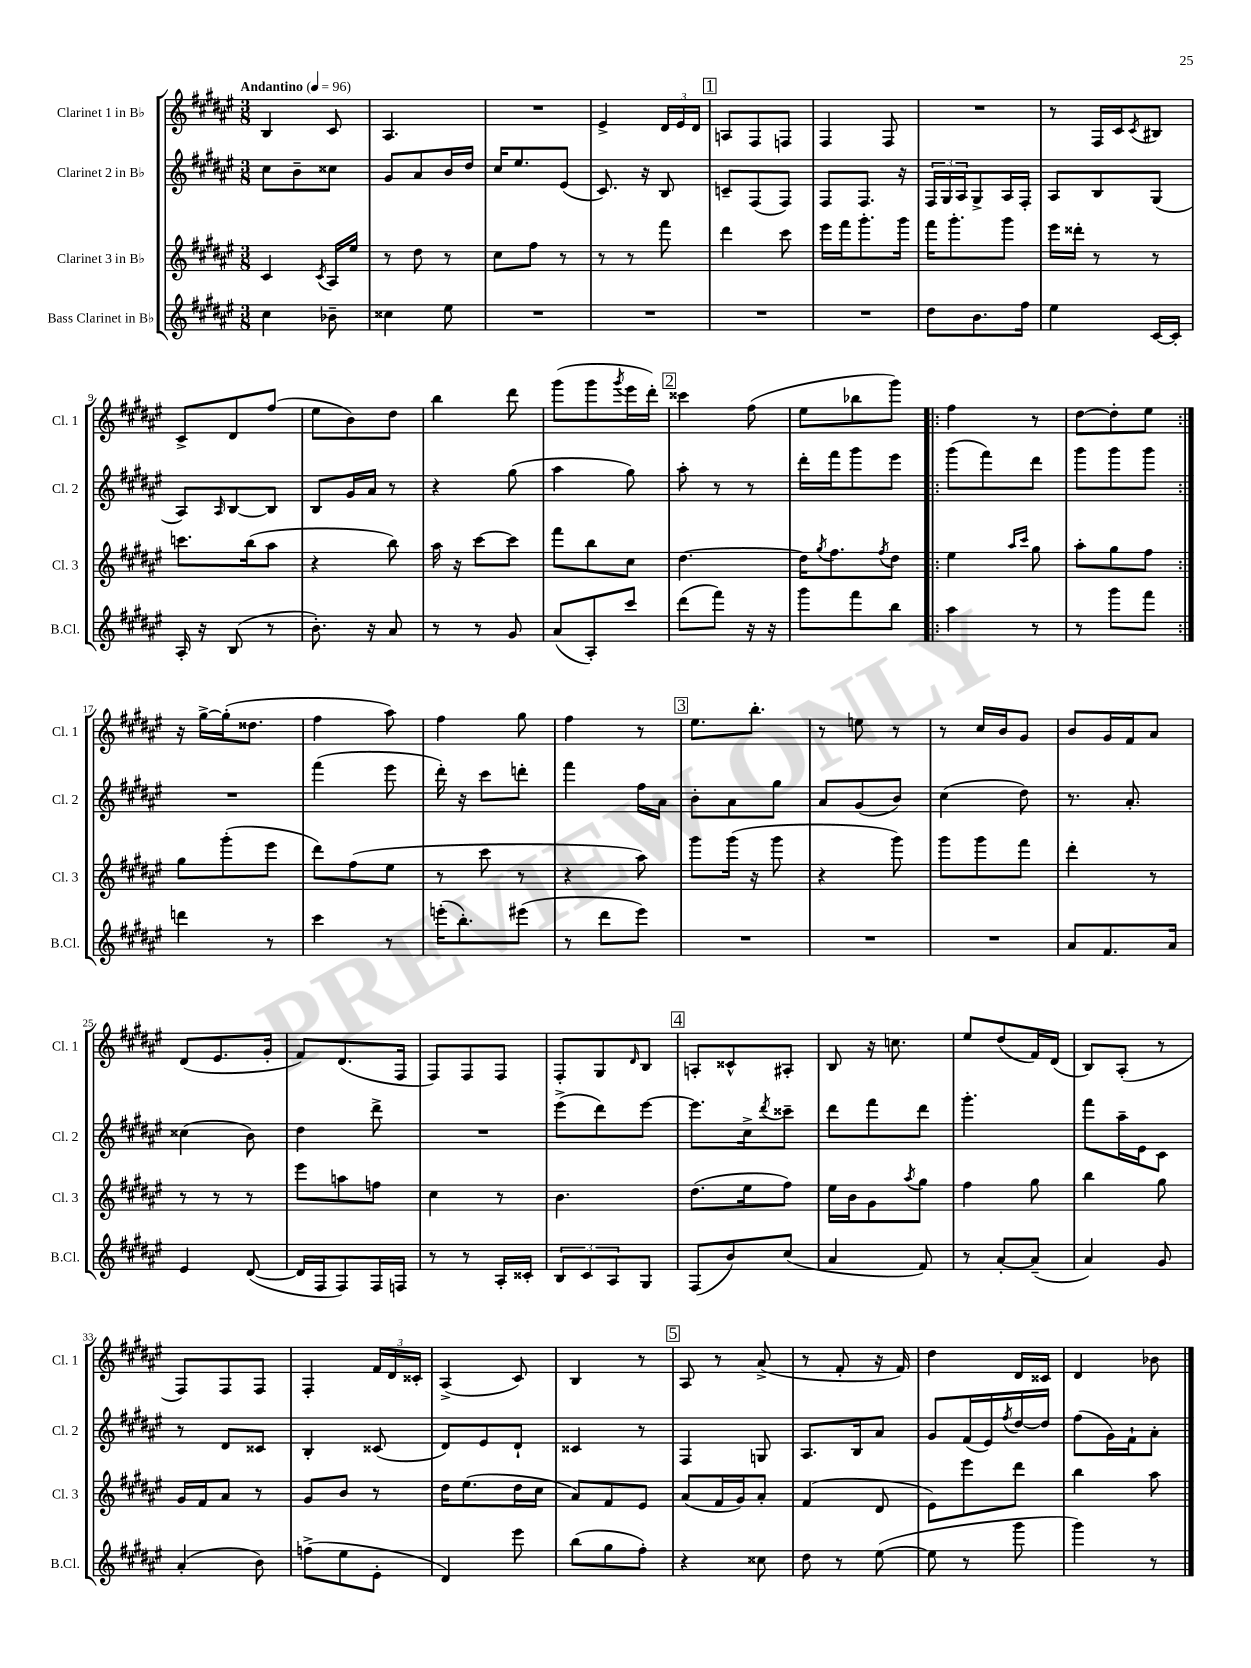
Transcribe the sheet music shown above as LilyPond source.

<<
\new StaffGroup <<
\new Staff = "s0" \with { instrumentName = "Clarinet 1 in Bb" shortInstrumentName = "Cl. 1" } {
    \clef treble \key fis \major \numericTimeSignature \time 3/8 \tempo "Andantino" 4 = 96
    b4 cis'8 |
    ais4. |
    R4. |
    eis'4-> \tuplet 3/2 { dis'16 eis'16 dis'16 } |
    \mark \markup { \box "1" } a8 fis8 f8 |
    fis4 fis8 |
    R4. |
    r8 fis16 cis'16 \acciaccatura { cis'8 } bis8 |
    cis'8-> dis'8 fis''8( |
    eis''8 b'8) dis''8 |
    b''4 dis'''8 |
    gis'''8( gis'''8 \acciaccatura { gis'''8 } eis'''16 dis'''16-.) |
    \mark \markup { \box "2" } cisis'''4 fis''8( |
    eis''8 bes''8 gis'''8) |
    \repeat volta 2 { fis''4 r8 |
    dis''8~ dis''8-. eis''8 | }
    r16 gis''16~-> gis''16-.( disis''8. |
    fis''4 ais''8) |
    fis''4 gis''8 |
    fis''4 r8 |
    \mark \markup { \box "3" } eis''8. b''8.-. |
    r8 e''8 r8 |
    r8 cis''16 b'16 gis'8 |
    b'8 gis'16 fis'16 ais'8 |
    dis'8( eis'8. gis'16-. |
    fis'8) dis'8.( fis16 |
    fis8) fis8 fis8 |
    fis8-. gis8 \grace { dis'16 } b8 |
    \mark \markup { \box "4" } a8-. cisis'8-^ ais8-. |
    b8 r16 c''8. |
    eis''8 dis''8( fis'16) dis'16( |
    b8) ais8-.( r8 |
    fis8) fis8 fis8 |
    fis4-. \tuplet 3/2 { fis'16 dis'16 cisis'16-. } |
    ais4->( cis'8) |
    b4 r8 |
    \mark \markup { \box "5" } ais8 r8 ais'8->( |
    r8 fis'8-. r16 fis'16) |
    dis''4 dis'16 cisis'16 |
    dis'4 bes'8 \bar "|." |
}
\new Staff = "s1" \with { instrumentName = "Clarinet 2 in Bb" shortInstrumentName = "Cl. 2" } {
    \clef treble \key fis \major \numericTimeSignature \time 3/8
    cis''8 b'8-- cisis''8 |
    gis'8 ais'8 b'16 dis''16 |
    cis''16 eis''8. eis'8( |
    cis'8.) r16 b8 |
    \mark \markup { \box "1" } c'8-- fis8( fis8) |
    fis8 fis8. r16 |
    \tuplet 3/2 { fis16 gis16 ais16 } gis8-> ais16 fis16-. |
    ais8 b8 gis8( |
    ais8) \grace { ais16 } b8~ b8 |
    b8 gis'16 ais'16 r8 |
    r4 gis''8( |
    ais''4 gis''8) |
    \mark \markup { \box "2" } ais''8-. r8 r8 |
    dis'''16-. fis'''16 gis'''8 eis'''8 |
    \repeat volta 2 { gis'''8( fis'''8) dis'''8 |
    gis'''8 gis'''8 gis'''8 | }
    R4. |
    fis'''4( eis'''8 |
    dis'''16-.) r16 cis'''8 d'''8-. |
    fis'''4 fis''16 ais'16 |
    \mark \markup { \box "3" } b'8-. ais'8 gis''8 |
    ais'8 gis'8( b'8) |
    cis''4( dis''8) |
    r8. ais'8.-. |
    cisis''4( b'8) |
    dis''4 dis'''8-> |
    R4. |
    eis'''8->( dis'''8) eis'''8~ |
    \mark \markup { \box "4" } eis'''8. cis''16-> \acciaccatura { dis'''8 } cisis'''8-- |
    dis'''8 fis'''8 dis'''8 |
    gis'''4.-. |
    fis'''8 ais''16-- eis'16 cis'8 |
    r8 dis'8 cisis'8 |
    b4-. cisis'8( |
    dis'8) eis'8 dis'8-! |
    cisis'4 r8 |
    \mark \markup { \box "5" } fis4 g8 |
    ais8. b16 ais'8 |
    gis'8 fis'16( eis'16) \acciaccatura { fis''8 } dis''16~ dis''16 |
    fis''8( gis'16) fis'16-! ais'8-. \bar "|." |
}
\new Staff = "s2" \with { instrumentName = "Clarinet 3 in Bb" shortInstrumentName = "Cl. 3" } {
    \clef treble \key fis \major \numericTimeSignature \time 3/8
    cis'4 \acciaccatura { cis'8 } ais16 eis''16 |
    r8 dis''8 r8 |
    cis''8 fis''8 r8 |
    r8 r8 fis'''8 |
    \mark \markup { \box "1" } dis'''4 cis'''8 |
    eis'''16 fis'''16 gis'''8.-. gis'''16 |
    fis'''16 gis'''8.-. gis'''8 |
    eis'''16 disis'''16-. r8 r8 |
    c'''8. b''16( ais''8 |
    r4 b''8) |
    ais''16 r16 cis'''8~ cis'''8 |
    fis'''8 b''8 cis''8 |
    \mark \markup { \box "2" } dis''4.~ |
    dis''16 \acciaccatura { gis''8 } fis''8. \acciaccatura { fis''8 } dis''8 |
    \repeat volta 2 { eis''4 \grace { ais''16 cis'''16 } gis''8 |
    ais''8-. gis''8 fis''8 | }
    gis''8 gis'''8-.( eis'''8 |
    dis'''8) fis''8( eis''8 |
    r8 cis'''8 r8 |
    r4 ais''8) |
    \mark \markup { \box "3" } gis'''8 gis'''16( r16 gis'''8 |
    r4 gis'''8) |
    gis'''8 gis'''8 fis'''8 |
    dis'''4-. r8 |
    r8 r8 r8 |
    eis'''8 a''8 f''8 |
    cis''4 r8 |
    b'4. |
    \mark \markup { \box "4" } dis''8.( eis''16 fis''8) |
    eis''16 b'16 gis'8 \acciaccatura { ais''8 } gis''8 |
    fis''4 gis''8 |
    b''4 gis''8 |
    gis'16 fis'16 ais'8 r8 |
    gis'8 b'8 r8 |
    dis''16 eis''8.( dis''16 cis''16 |
    ais'8) fis'8 eis'8 |
    \mark \markup { \box "5" } ais'8( fis'16 gis'16) ais'8-. |
    fis'4( dis'8 |
    eis'8) eis'''8 dis'''8 |
    b''4 ais''8 \bar "|." |
}
\new Staff = "s3" \with { instrumentName = "Bass Clarinet in Bb" shortInstrumentName = "B.Cl." } {
    \clef treble \key fis \major \numericTimeSignature \time 3/8
    cis''4 bes'8-- |
    cisis''4 eis''8 |
    R4. |
    R4. |
    \mark \markup { \box "1" } R4. |
    R4. |
    dis''8 b'8. fis''16 |
    eis''4 cis'16~ cis'16-. |
    ais16-. r16 b8( r8 |
    b'8.-.) r16 ais'8 |
    r8 r8 gis'8 |
    ais'8( ais8-.) cis'''8 |
    \mark \markup { \box "2" } dis'''8( fis'''8) r16 r16 |
    gis'''8 fis'''8 b''8 |
    \repeat volta 2 { ais''4 r8 |
    r8 gis'''8 fis'''8 | }
    d'''4 r8 |
    cis'''4 r8 |
    e'''16-.( b''8.-.) eis'''8( |
    r8 dis'''8 eis'''8) |
    \mark \markup { \box "3" } R4. |
    R4. |
    R4. |
    ais'8 fis'8. ais'16 |
    eis'4 dis'8~( |
    dis'16 fis16 fis8) fis16 f16 |
    r8 r8 ais16-. cisis'16-. |
    \tuplet 3/2 { b8 cis'8 ais8 } gis8 |
    \mark \markup { \box "4" } fis8( b'8) cis''8( |
    ais'4 fis'8) |
    r8 ais'8~-. ais'8--( |
    ais'4) gis'8 |
    ais'4-.( b'8) |
    f''8->( eis''8 eis'8-. |
    dis'4) eis'''8 |
    b''8( gis''8 fis''8-.) |
    \mark \markup { \box "5" } r4 cisis''8 |
    dis''8 r8 eis''8~( |
    eis''8 r8 gis'''8 |
    gis'''4) r8 \bar "|." |
}
>>
>>
